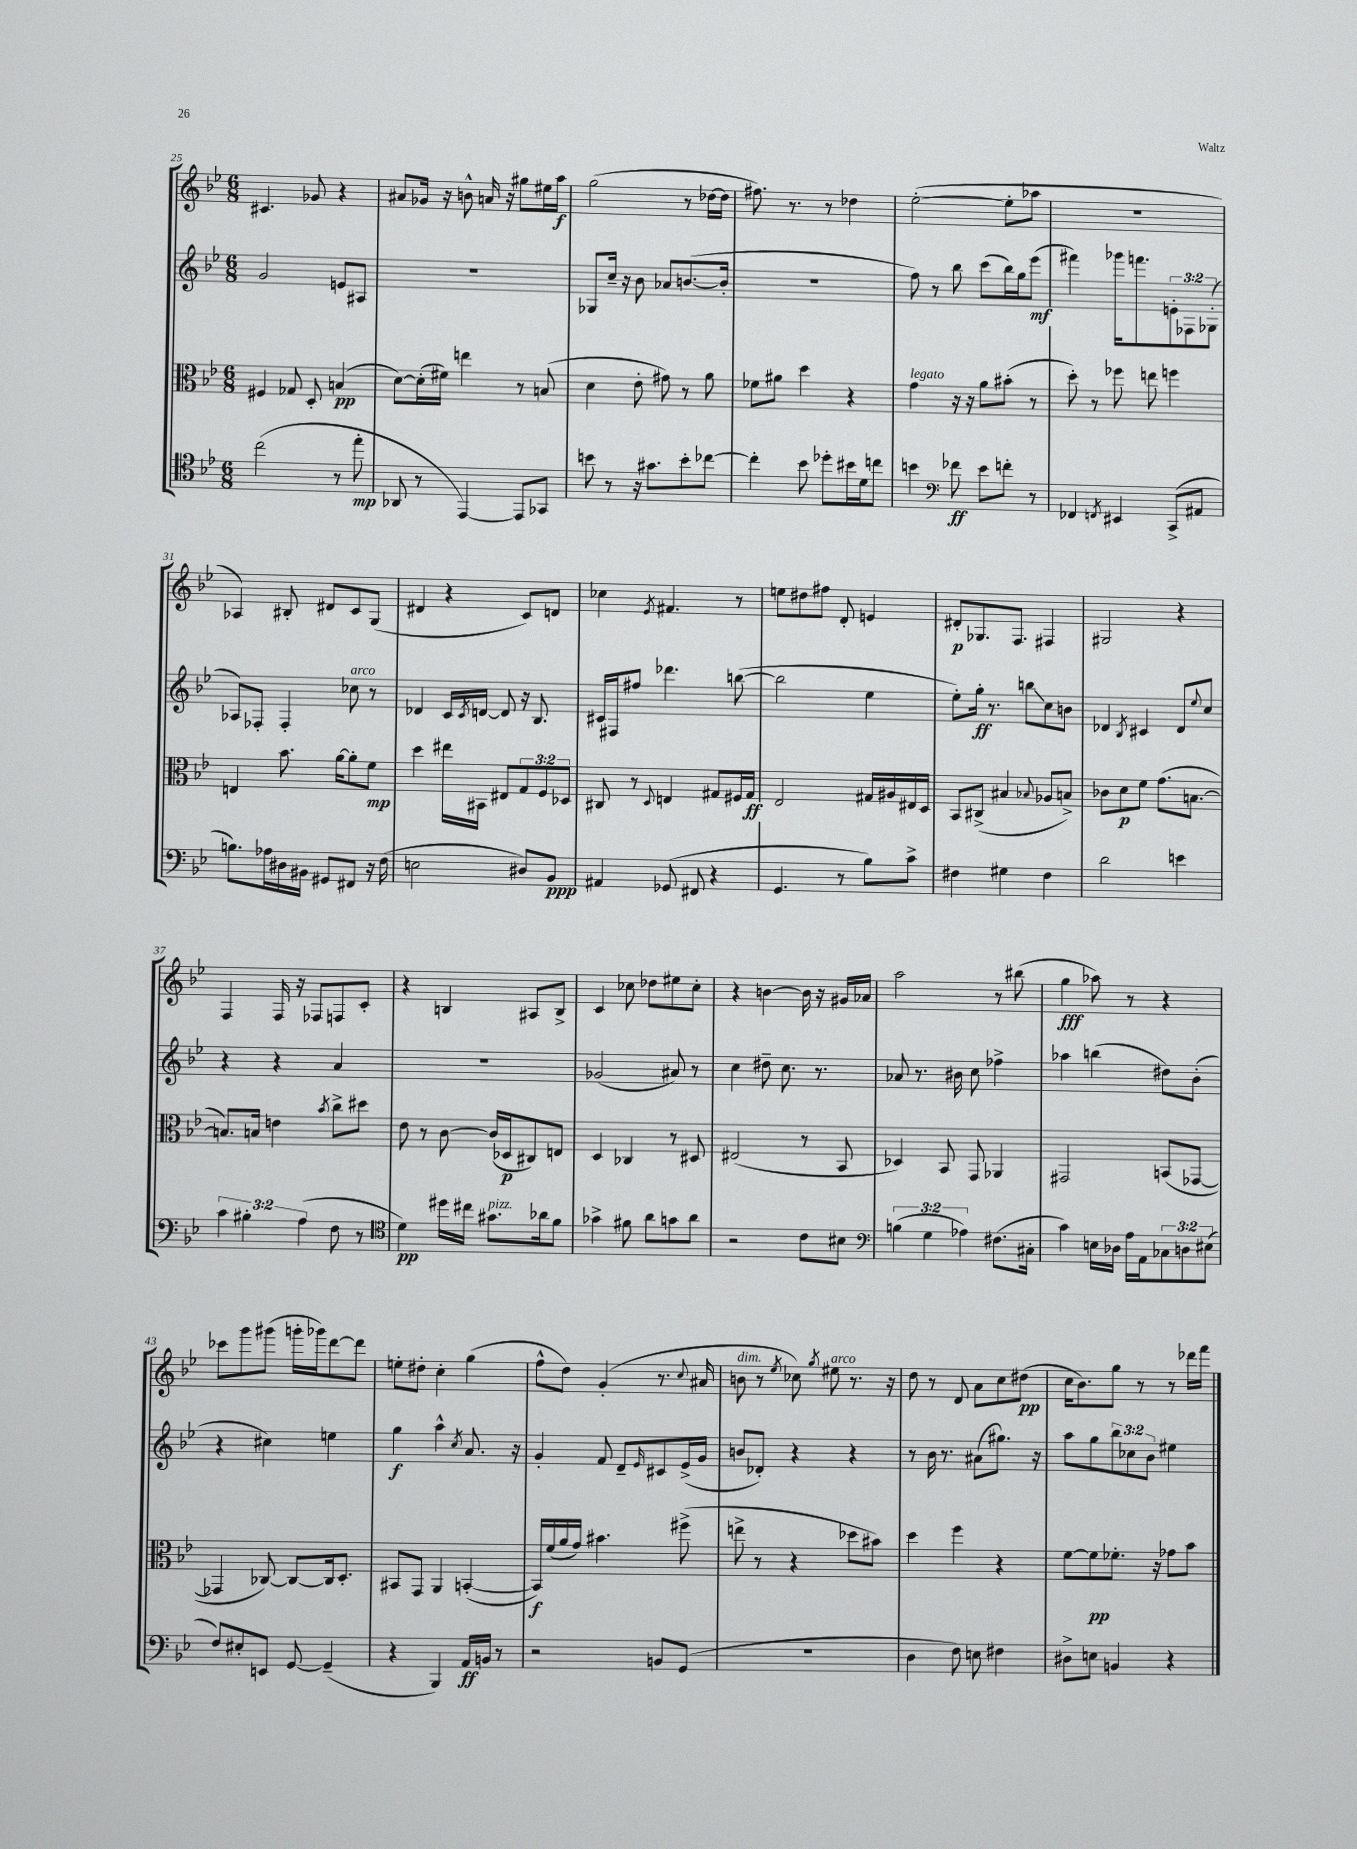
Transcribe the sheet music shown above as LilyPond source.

<<
\new StaffGroup <<
\new Staff = "s0" {
    \clef treble \key bes \major \numericTimeSignature \time 6/8
    cis'4. ges'8 r4 |
    ais'8 ges'16 r16 b'8-^ a'16 r16 gis''8 eis''16 a''16\f |
    g''2( r8 des''16~ des''16 |
    fis''8.) r8. r8 des''4 |
    ees''2~-.( ees''8-. aes''8 |
    R2. |
    aes4) bis8-. dis'8 c'8 g8( |
    dis'4 r4 c'8) d'8 |
    ces''4 \acciaccatura { ees'8 } fis'4. r8 |
    e''8 dis''8 fis''8 d'8-. e'4 |
    dis'8-.\p ges8. f8. fis4 |
    gis2 r4 |
    f4 f16 r16 fes8 f8 c'8-. |
    r4 b4 ais8 b8-> |
    c'4 ces''8 des''8 eis''8 ces''8-. |
    r4 b'4~ b'16 r16 gis'16 aes'16 |
    a''2 r8 bis''8( |
    g''4\fff aes''8) r8 r4 |
    ces'''8 g'''8 gis'''8( g'''16-. ges'''16) d'''8~ d'''8 |
    e''8-. dis''8-. c''4-. g''4( |
    f''8-^ d''8) g'4-.( r8. \appoggiatura { c''8 } ais'16 |
    b'8^\markup { \italic "dim." } r8 \acciaccatura { ees''8 } ces''8) \acciaccatura { g''8 } eis''8^\markup { \italic "arco" } r8. r16 |
    d''8 r8 d'8 a'8 c''8 dis''8\pp( |
    c''16 bes'8.) g''8 r8 r8 des'''16 f'''16 \bar "|." |
}
\new Staff = "s1" {
    \clef treble \key bes \major \numericTimeSignature \time 6/8 \override Staff.TupletNumber.text = #tuplet-number::calc-fraction-text
    g'2 e'8 ais8 |
    R2. |
    ges8 c''16-- r16 bes'8 aes'8 b'8.~( b'16-. |
    R2. |
    f''8) r8 bes''8 c'''8( bes''16) g''16 ees'''8\mf( |
    fis'''4) ges'''16 f'''8. \tuplet 3/2 { e'8-. fes8 ges8-.( } |
    aes8) fes8-. fes4-. ces''8^\markup { \italic "arco" } r8 |
    des'4 c'16 \acciaccatura { c'8 } d'16~ d'8 r16 bes8. |
    cis'16 fis16 fis''8 des'''4. b''8~( |
    b''2 ees''4 |
    ees''8-.) g''16-.\ff r8. b''8\glissando c''8 b'8 |
    des'4 \acciaccatura { bes8 } cis'4 des'8 \appoggiatura { ees''8 } c''8 |
    r4 r4 a'4 |
    R2. |
    ges'2( ais'8) r8 |
    c''4 dis''8-- c''8. r8. |
    aes'8 r8. bis'16 c''8 fes''4-> |
    aes''4 b''4( dis''8) bes'8-.( |
    r4 cis''4) e''4 |
    g''4\f a''4-^ \acciaccatura { c''8 } a'8. r16 |
    g'4-. f'8 d'8-- \grace { ees'16 } cis'8 ees'16->( g'16 |
    b'8 des'8-.) r4 r4 |
    r8 bes'16 r8. ais'8( gis''8.) r16 |
    a''8 g''8 \tuplet 3/2 { bes''8 ces''8 bes'8 } eis''4 \bar "|." |
}
\new Staff = "s2" {
    \clef alto \key bes \major \numericTimeSignature \time 6/8 \override Staff.TupletNumber.text = #tuplet-number::calc-fraction-text
    fis4 ges8 d8-. b4\pp( |
    d'8~) d'16-.( fis'16) e''4 r8 b8( |
    d'4 ees'8-. gis'8) r8 a'8 |
    fes'8 ais'8 d''4 r4 |
    g'4^\markup { \italic "legato" } r16 r16 a'8 bis'8-.( r8 |
    d''8-.) r8 fes''8 e''8 f''4 |
    e4 bes'8. a'16~ a'8-. f'8\mp |
    d''4 eis''16 bis,16 eis8 \tuplet 3/2 { g8 f8 des8 } |
    cis8 r8 \appoggiatura { d8 } e4 gis8 fis16 gis16\ff |
    ees2 gis16 ais16 eis16 d16 |
    bes,8 cis8->( bis4 \appoggiatura { bes8 } aes8 b8->) |
    ces'8 d'8\p f'8 g'8.( b8.~ |
    b8.) b16 e'4 \acciaccatura { bes'8 } c''8-> dis''8 |
    ees'8 r8 c'8~ c'16( des16\p cis8) e8 |
    d4 ces4 r8 dis8 |
    eis2( r8 bes,8 |
    des4) bes,8 g,8 aes,4 |
    gis,2 b,8( ges,8~ |
    ges,4 ces8~) ces8~ ces16 d8.-. |
    bis,8 g,8 a,4 b,4~-.( |
    b,16\f) f'16( a'16 g'16) bis'4. fis''8->( |
    e''8-> r8 r4 des''8 bis'8) |
    d''4 f''4 r4 |
    f'8~ f'8\pp fes'8.-. r16 ges'8 bes'8 \bar "|." |
}
\new Staff = "s3" {
    \clef tenor \key bes \major \numericTimeSignature \time 6/8 \override Staff.TupletNumber.text = #tuplet-number::calc-fraction-text
    c''2( r8 ees''8-.\mp |
    aes,8 r8 ees,4~) ees,8 ges,8 |
    b'8 r8 r16 gis'8. b'8-. ces''8~ |
    ces''4-. bes'8 des''8-. bis'16 d'16 c''8 |
    b'4 \clef bass fes'8\ff ees'8 f'8-. r8 |
    fes,4 \acciaccatura { f,8 } eis,4 c,8->( ais,8 |
    b8.) aes16 dis16 bis,16 gis,8 fis,8 r16 f16( |
    e2 dis8) bes,8\ppp |
    ais,4 ges,8( fis,8 r4 |
    g,4. r8 bes8) c'8-> |
    fis4 gis4 fis4 |
    d'2 e'4 |
    \tuplet 3/2 { c'4 bis4-. a4( } f8 r8 |
    \clef tenor d'4\pp) dis''16 cis''16 gis'8.^\markup { \italic "pizz." } aes'16 f'8 |
    ges'4-> fis'8 a'8 g'8 a'8 |
    r2 c'8 bis8 |
    \clef bass \tuplet 3/2 { b4( g4 aes4) } fis8.( cis16-. |
    c'4) e16 des16 a16 a,16 \tuplet 3/2 { ces8 d8 eis8( } |
    f8) eis8-. e,8 g,8~ g,4--( |
    r4 bes,,4) a,16\ff b,16 r8 |
    r2 b,8 g,8( |
    R2. |
    d4 f8) e8 fis4 |
    dis8-> e8 b,4 r4 \bar "|." |
}
>>
>>
\layout { \context { \Score currentBarNumber = #25 } }
